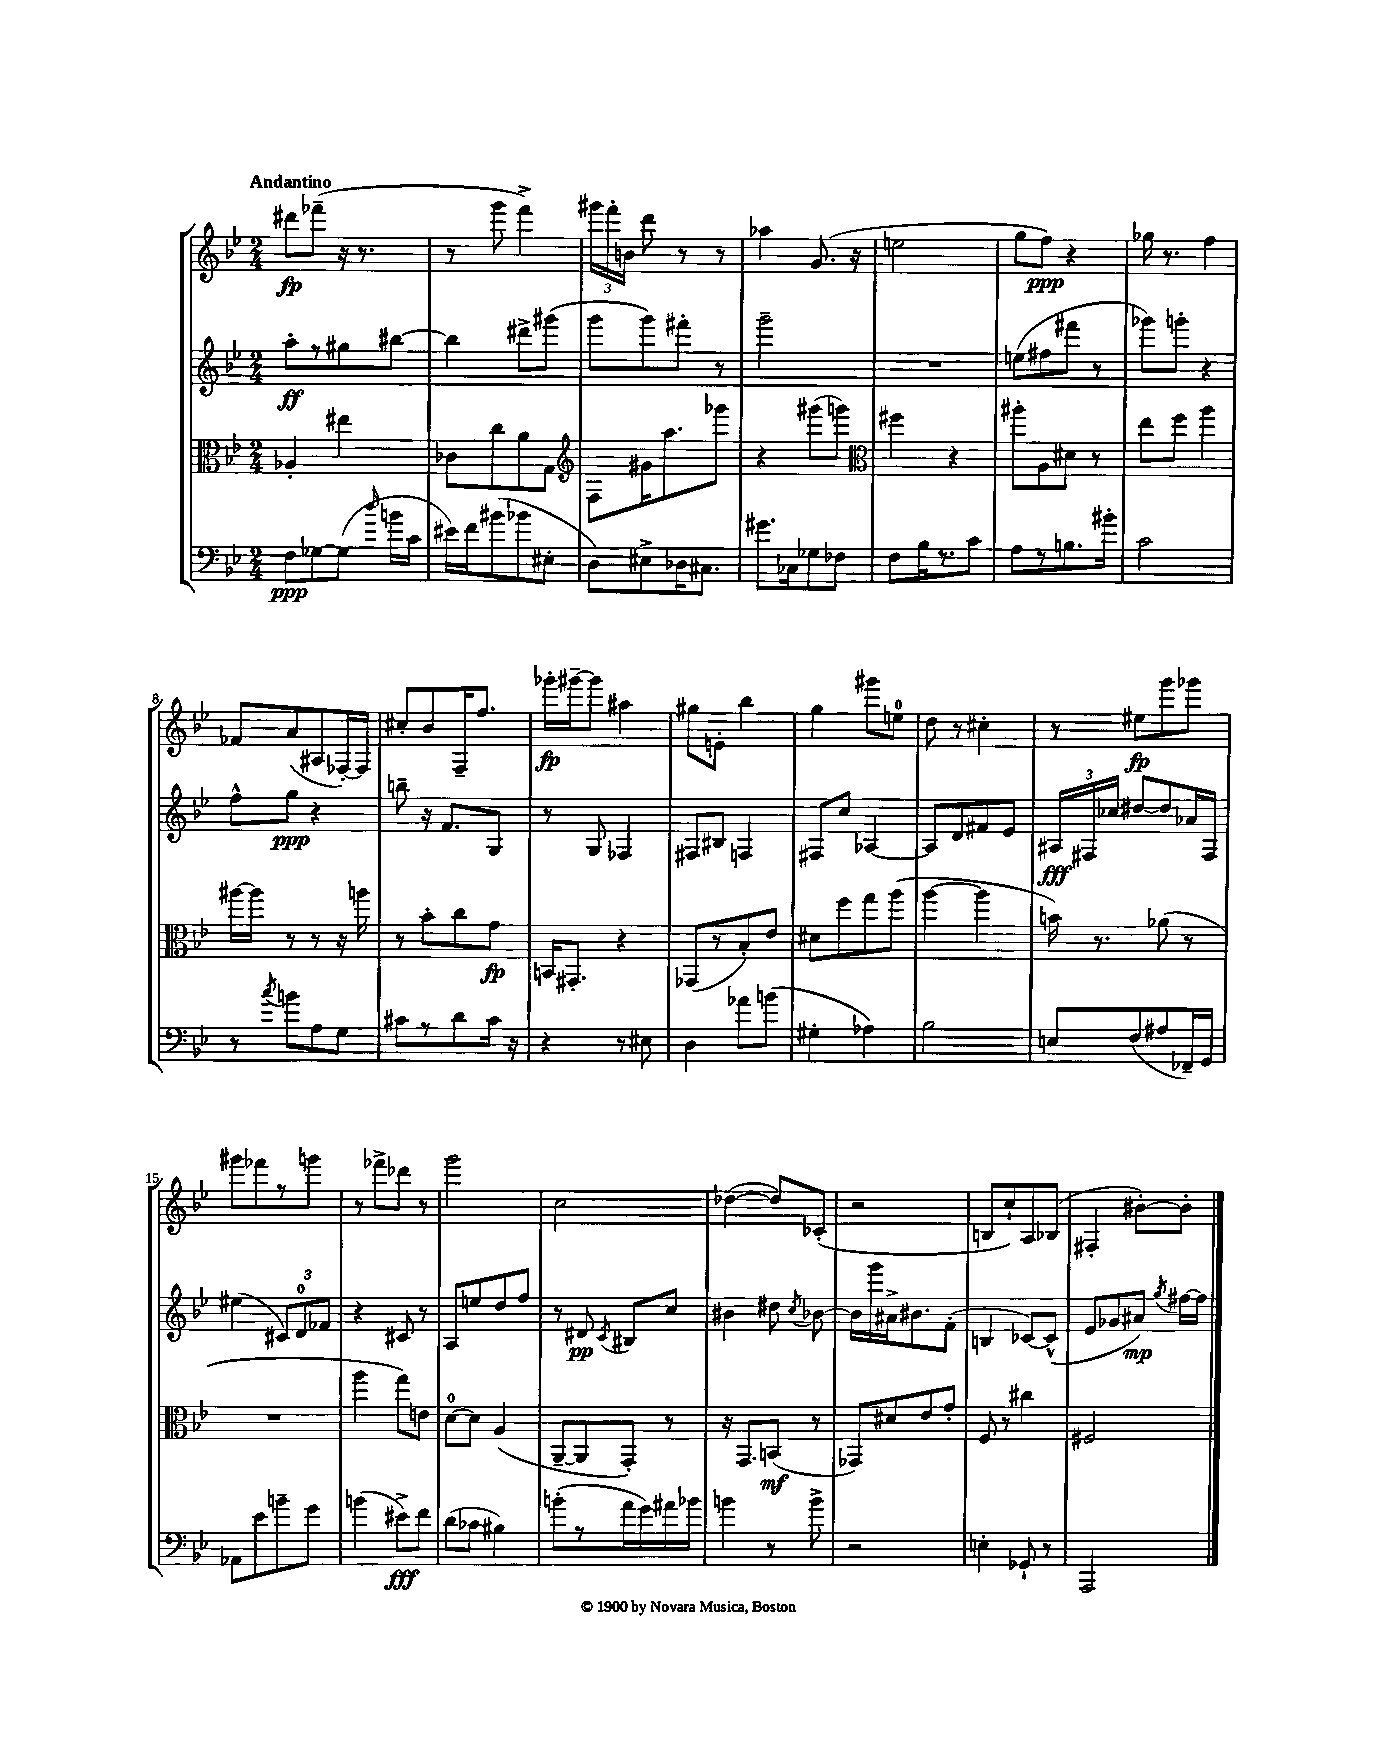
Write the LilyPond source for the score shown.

<<
\new StaffGroup <<
\new Staff = "s0" {
    \clef treble \key bes \major \numericTimeSignature \time 2/4 \tempo "Andantino"
    \autoBeamOff dis'''8[\fp fes'''8]--( r16 r8. |
    r8 g'''8 f'''4->) |
    \tuplet 3/2 { gis'''16[ f'''16-. b'16] } d'''8 r8 r8 |
    aes''4 g'8.( r16 |
    e''2 |
    g''8[ f''8]\ppp) r4 |
    ges''16 r8. f''4 |
    fes'8[ a'8( ais8 fes16~-.) fes16] |
    cis''8[-. bes'8 f16-- f''8.] |
    ges'''16[-.\fp gis'''16~-- gis'''8] ais''4 |
    gis''8[ e'8]-. bes''4 |
    g''4 gis'''8[ e''8]-0 |
    d''8 r8 cis''4-. |
    r8 eis''8[\fp g'''8 ges'''8] |
    gis'''8[ fes'''8 r8 g'''8] |
    r8 fes'''8[-> des'''8] r8 |
    g'''2 |
    c''2 |
    des''4~( des''8[) ces'8]-.( |
    r2 |
    b8[ c''8-!) a8 bes8]( |
    fis4-. bis'8[~-.) bis'8]-. \bar "|." |
}
\new Staff = "s1" {
    \clef treble \key bes \major \numericTimeSignature \time 2/4
    \autoBeamOff a''8[-.\ff r8 gis''8 bis''8]~ |
    bis''4 dis'''8[-> gis'''8]( |
    g'''8[ g'''8) fis'''8]-. r8 |
    g'''2-- |
    R2 |
    e''8[( fis''8 fis'''8] r8 |
    ges'''8[) g'''8]-. r4 |
    f''8[-^ g''8]\ppp r4 |
    b''8-- r16 f'8.[ g8] |
    r8 g8 fes4 |
    fis8[ bis8] f4 |
    fis8[ c''8] aes4~ |
    aes8[ d'8 fis'8 ees'8] |
    \tuplet 3/2 { ais16[\fff fis16 ces''16] } dis''8[~ dis''8 aes'16 fis16] |
    eis''4( \tuplet 3/2 { cis'8[) d'8-0 fes'8] } |
    r4 cis'8 r8 |
    a8[ e''8 d''8 f''8] |
    r8 dis'8\pp \acciaccatura { c'8 } bis8[ c''8] |
    bis'4 dis''8 \acciaccatura { c''8 } bes'8~ |
    bes'16[ g'''16 ais'16-> bis'8. f'8]-.( |
    b4 ces'8[~) ces'8]-^( |
    ees'8[ ges'8 ais'8]\mp) \acciaccatura { g''8 } fis''16[~ fis''16] \bar "|." |
}
\new Staff = "s2" {
    \clef alto \key bes \major \numericTimeSignature \time 2/4
    \autoBeamOff aes4-. eis''4 |
    ces'8[ c''8 a'8 g8] |
    \clef treble f8[ gis'16 a''8. ges'''8] |
    r4 gis'''8[( g'''8]) |
    \clef alto fis''4 r4 |
    ais''8[-. a8 dis'8] r8 |
    ees''8[ f''8] a''4 |
    ais''16[~ ais''16] r8 r8 r16 a''16 |
    r8 bes'8[-. c''8 g'8]\fp |
    b,16[ gis,8.]-. r4 |
    ges,8[( r8 bes8-.) ees'8] |
    dis'8[ f''8 g''8 a''8]( |
    a''4~ a''4 |
    b'16) r8. aes'8( r8 |
    R2 |
    a''4 g''8[) e'8] |
    d'8[-0~ d'8] a4( |
    a,8[~-- a,8 g,8]-.) r8 |
    r16 g,8.[ b,8]\mf( r8 |
    ges,8[) dis'8 ees'8 g'8]-. |
    f8 r8 cis''4 |
    fis2 \bar "|." |
}
\new Staff = "s3" {
    \clef bass \key bes \major \numericTimeSignature \time 2/4
    \autoBeamOff f8[\ppp ges8~ ges8]( \grace { d''16 } b'16[ c'16] |
    eis'16[) f'16 bis'8( bes'8 eis8]-. |
    d8[) eis8-> des16 cis8.] |
    gis'8.[ ces16 ges8 fes8] |
    f8[ bes16 r8. c'8] |
    a8[ r8 b8. bis'16]-. |
    c'2 |
    r8 \acciaccatura { c''8 } b'8[ a8 g8] |
    cis'8[ r8 d'8 cis'16] r16 |
    r4 r8 eis8 |
    d4 aes'8[ b'8]( |
    gis4-. aes4) |
    bes2 |
    e8[ f8( ais8 fes,16--) g,16] |
    aes,8[ ees'8 b'8-- g'8] |
    b'4( eis'8[->\fff) f'8] |
    d'8[( ces'8] bis4) |
    b'8[-.( r8 a'16 g'16) ais'16 bes'16] |
    b'4 r8 b'8-> |
    r2 |
    e4-. ges,8-! r8 |
    a,,2 \bar "|." |
}
>>
>>
